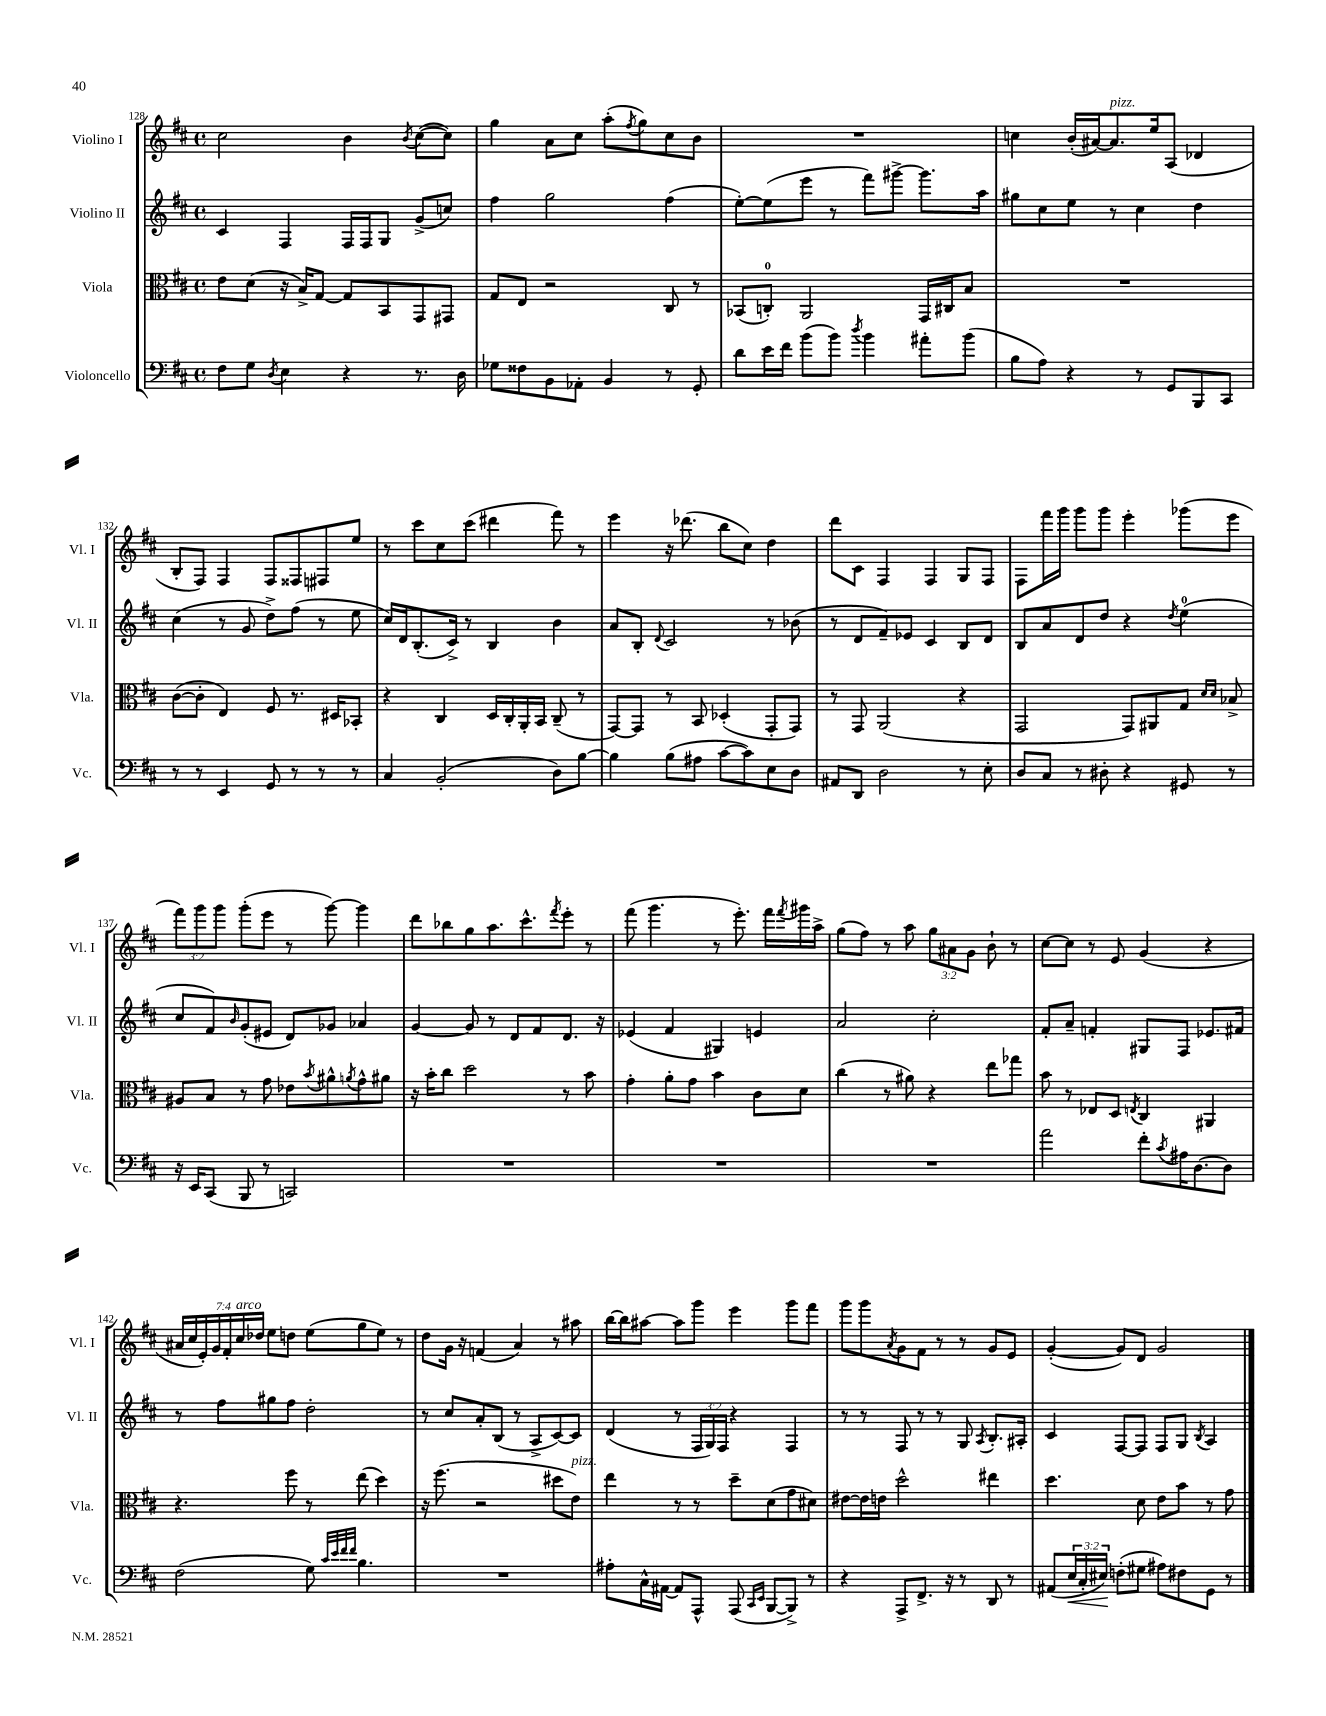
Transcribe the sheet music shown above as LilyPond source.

<<
\new StaffGroup <<
\new Staff = "s0" \with { instrumentName = "Violino I" shortInstrumentName = "Vl. I" } {
    \clef treble \key d \major \defaultTimeSignature \time 4/4 \override Staff.TupletNumber.text = #tuplet-number::calc-fraction-text
    cis''2 b'4 \acciaccatura { b'8 } cis''8~( cis''8) |
    g''4 a'8 cis''8 a''8-.( \acciaccatura { fis''8 } g''8) cis''8 b'8 |
    R1 |
    c''4 b'16-.( ais'16~) ais'8.^\markup { \italic "pizz." } e''16 a8( des'4 |
    b8-. fis8) fis4 fis8 fisis8 fis8 e''8 |
    r8 cis'''8 cis''8 cis'''8( dis'''4 fis'''8) r8 |
    e'''4 r16 des'''8.( b''8 cis''8) d''4 |
    d'''8 cis'8 fis4 fis4 g8 fis8 |
    fis8 fis'''16 g'''16 g'''8 g'''8 e'''4-. ges'''8( e'''8 |
    \tuplet 3/2 { fis'''8) g'''8 g'''8 } g'''8-.( e'''8 r8 g'''8~) g'''4 |
    d'''8 bes''8 g''8 a''8. cis'''8.-^ \acciaccatura { fis'''8 } e'''8-. r8 |
    fis'''8( g'''4. r8 e'''8.-.) fis'''16 \acciaccatura { fis'''8 } gis'''16 a''16-> |
    g''8( fis''8) r8 a''8 \tuplet 3/2 { g''8 ais'8 g'8 } b'8-! r8 |
    cis''8~ cis''8 r8 e'8 g'4( r4 |
    \tuplet 7/4 { ais'16 cis''16 e'16-.) g'16 fis'16-. cis''16^\markup { \italic "arco" } des''16 } e''8 d''8 e''8( g''8 e''8) r8 |
    d''8 g'16 r16 f'4( a'4) r8 ais''8 |
    b''16~ b''16 ais''8~ ais''8 g'''8 e'''4 g'''8 fis'''8 |
    g'''8 g'''8 \acciaccatura { a'8 } g'8 fis'8 r8 r8 g'8 e'8 |
    g'4~-.( g'8) d'8 g'2 \bar "|." |
}
\new Staff = "s1" \with { instrumentName = "Violino II" shortInstrumentName = "Vl. II" } {
    \clef treble \key d \major \defaultTimeSignature \time 4/4 \override Staff.TupletNumber.text = #tuplet-number::calc-fraction-text
    cis'4 fis4 fis16 fis16 g8 g'8->( c''8) |
    fis''4 g''2 fis''4( |
    e''8~-.) e''8( e'''8 r8 fis'''8) gis'''8~-> gis'''8. a''16 |
    gis''8 cis''8 e''8 r8 cis''4 d''4 |
    cis''4( r8 g'8 d''8->) fis''8( r8 e''8 |
    cis''16) d'16 b8.-.( cis'16->) r8 b4 b'4 |
    a'8 b8-. \appoggiatura { d'8 } cis'2 r8 bes'8( |
    r8 d'8 fis'8--) ees'8 cis'4 b8 d'8 |
    b8 a'8 d'8 d''8 r4 \acciaccatura { d''8 } e''4-0( |
    cis''8 fis'8) \grace { b'16 } g'8-.( eis'8 d'8) ges'8 aes'4 |
    g'4~ g'8 r8 d'8 fis'8 d'8. r16 |
    ees'4( fis'4 gis4) e'4 |
    a'2 cis''2-. |
    fis'8-. a'8-- f'4-. gis8 fis8 ees'8. fis'16 |
    r8 fis''8 gis''8 fis''8 d''2-. |
    r8 cis''8 a'8-. b8( r8 a8-> cis'8~) cis'8 |
    d'4( r8 \tuplet 3/2 { fis16 g16) fis16 } r4 fis4 |
    r8 r8 fis8 r8 r8 g8 \acciaccatura { a8 } b8.-. ais16-. |
    cis'4 fis8~ fis8 fis8 g8 \acciaccatura { b8 } a4 \bar "|." |
}
\new Staff = "s2" \with { instrumentName = "Viola" shortInstrumentName = "Vla." } {
    \clef alto \key d \major \defaultTimeSignature \time 4/4
    e'8 d'8( r16 b16->) g8~ g8 b,8 g,8 gis,8 |
    g8 e8 r2 cis8 r8 |
    bes,8( c8-0-.) a,2 g,16 cis16 b8 |
    R1 |
    cis'8~( cis'8-. e4) fis8 r8. dis16 bes,8-. |
    r4 cis4 d16 cis16-. a,16-. b,16 cis8--( r8 |
    g,8~) g,8 r8 b,8 des4-.( g,8-. g,8) |
    r8 g,8 a,2( r4 |
    g,2 g,8) ais,8 g8 \grace { d'16 d'16 } bes8-> |
    ais8 b8 r8 g'8 ees'8 \acciaccatura { b'8 } ais'8-^ \acciaccatura { a'8 } g'8-^ ais'8 |
    r16 b'16-. cis''8 d''2 r8 b'8 |
    g'4-. a'8-. g'8 b'4 cis'8 d'8 |
    cis''4( r8 ais'8) r4 e''8 ges''8 |
    b'8 r8 ees8 d8 \acciaccatura { e8 } cis4 ais,4 |
    r4. fis''8 r8 e''8( d''4) |
    r16 fis''8.( r2 dis''8 e'8^\markup { \italic "pizz." }) |
    e''4 r8 r8 d''8-- d'8( g'8 dis'8) |
    eis'8~ eis'16 e'16 d''2-^ eis''4 |
    d''4. d'8 e'8 b'8 r8 g'8 \bar "|." |
}
\new Staff = "s3" \with { instrumentName = "Violoncello" shortInstrumentName = "Vc." } {
    \clef bass \key d \major \defaultTimeSignature \time 4/4 \override Staff.TupletNumber.text = #tuplet-number::calc-fraction-text
    fis8 g8 \acciaccatura { d8 } e4 r4 r8. d16 |
    ges8 fisis8 b,8 aes,8-. b,4 r8 g,8-. |
    d'8 e'16 fis'16 b'8( b'8) \acciaccatura { d''8 } b'4 ais'8-. b'8( |
    b8 a8) r4 r8 g,8 b,,8 cis,8 |
    r8 r8 e,4 g,8 r8 r8 r8 |
    cis4 b,2-.( d8) b8~ |
    b4 b8( ais8 cis'8~ cis'8) e8 d8 |
    ais,8 d,8 d2 r8 e8-. |
    d8 cis8 r8 dis8-. r4 gis,8 r8 |
    r16 e,16 cis,8( b,,8 r8 c,2) |
    R1 |
    R1 |
    R1 |
    a'2 fis'8-. \acciaccatura { cis'8 } ais16 d8.~ d8 |
    fis2( g8) \grace { cis'32 e'32 fis'32 fis'32 } b4. |
    R1 |
    ais8-. cis16-^ ais,16~ ais,8 a,,8-^ a,,8( \grace { cis,16 e,16 } b,,8~ b,,8->) r8 |
    r4 a,,8-> fis,8.-> r16 r8 d,8 r8 |
    ais,8( \tuplet 3/2 { e16\< cis16-. eis16\!) } f8-.( gis8 ais8) fis8 g,8 r8 \bar "|." |
}
>>
>>
\layout { \context { \Score currentBarNumber = #128 } }
